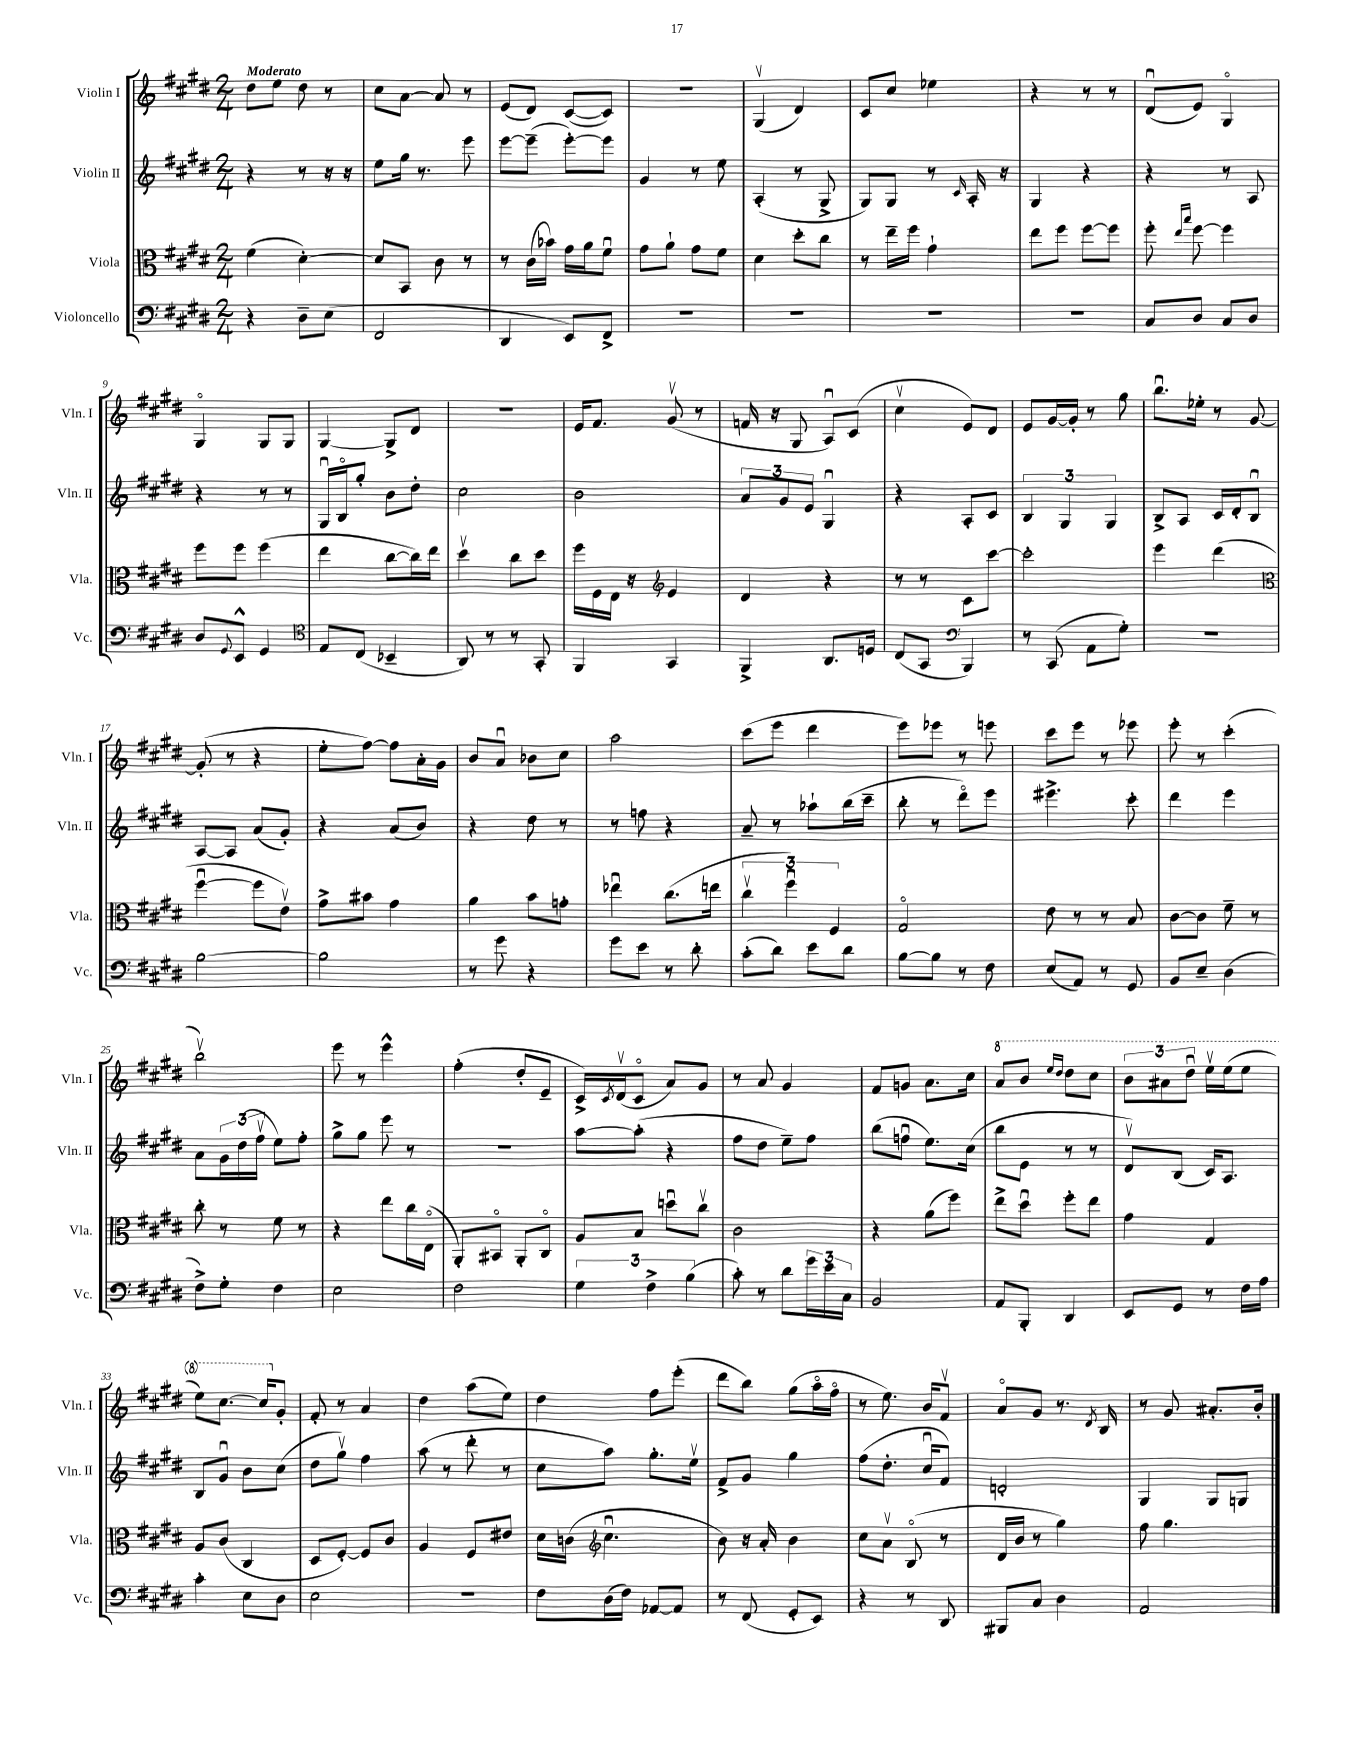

**kern	**kern	**kern	**kern
*staff4	*staff3	*staff2	*staff1
*clefF4	*clefC3	*clefG2	*clefG2
*k[f#c#g#d#]	*k[f#c#g#d#]	*k[f#c#g#d#]	*k[f#c#g#d#]
*M2/4	*M2/4	*M2/4	*M2/4
4r	(4f#	4r	8dd#
.	.	.	8ee
8D#~	[4d#')	8r	8dd#
(8E	.	16r	8r
.	.	16r	.
=	=	=	=
2FF#	8d#]	8ee	8cc#
.	8BB	16gg#	[8a
.	.	8.r	.
.	8c#	.	8a]
.	8r	8eee	8r
=	=	=	=
4DD#	8r	[8eee	(8e
.	(16c#	(8eee~]	8d#)
.	16b-)	.	.
8EE)	16g#	[8eee')	([8c#
.	16a	.	.
8FF#^	8f#u	8eee]	8c#])
=	=	=	=
2r	8g#	4g#	2r
.	8a`	.	.
.	8g#	8r	.
.	8f#	8ee	.
=	=	=	=
2r	4d#	(4A'	(4G#v
.	8dd#'	8r	4d#)
.	8cc#	8G#^	.
=	=	=	=
2r	8r	8G#)	8c#
.	16ee~	8G#	8cc#
.	16ff#	.	.
.	4g#`	8r	4ee-
.	.	16qqc#	.
.	.	16A'	.
.	.	16r	.
=	=	=	=
2r	8ee	4G#	4r
.	8ff#	.	.
.	[8ff#	4r	8r
.	8ff#]	.	8r
=	=	=	=
8C#	8ff#'	4r	(8d#u
.	16qqee	.	.
.	16qqbb	.	.
8D#	[8ff#	.	8e)
8C#	4ff#]	8r	4G#o
8D#	.	8A	.
=	=	=	=
8D#	8ff#	4r	4G#o
8qqGG#	.	.	.
8EE^^	8ff#	.	.
4GG#	(4ff#	8r	8G#
.	.	8r	8G#
=	=	=	=
*clefC4	*	*	*
8E	4ee	16G#u	[4G#
.	.	16Bo	.
(8C#	.	8gg#'	.
4BB-~	[8cc#	8b	8G#^]
.	16cc#])	8dd#'	8d#
.	16ee	.	.
=	=	=	=
8AA)	4dd#v	2cc#	2r
8r	.	.	.
8r	8cc#	.	.
8GG#'	8dd#	.	.
=	=	=	=
4FF#	16ff#	2b	16e
.	16F#	.	8.f#
.	16E	.	.
.	16r	.	.
*	*clefG2	*	*
4GG#	4e	.	(8g#v
.	.	.	8r
=	=	=	=
4FF#^	4d#	12a	16f
.	.	.	16r
.	.	12g#	.
.	.	.	8G#
.	.	12e	.
8.AA	4r	4G#u	8Au)
.	.	.	(8c#
16D	.	.	.
=	=	=	=
(8C#	8r	4r	4cc#v
8GG#	8r	.	.
*clefF4	*	*	*
4BBB)	8c#	8A'	8e)
.	[8ccc#	8c#	8d#
=	=	=	=
8r	2ccc#']	6B	8e
(8CC#	.	.	[16g#
.	.	6G#	.
.	.	.	16g#']
8AA	.	.	8r
.	.	6G#	.
8G#')	.	.	8gg#
=	=	=	=
2r	4eee	8B^	8.bbu
.	.	8A	.
.	.	.	16ee-'
.	(4ddd#	16c#	8r
.	.	16d#'	.
.	.	8Bu	[8g#
=	=	=	=
*	*clefC3	*	*
[2B	[4ff#u	[8A	(8g#']
.	.	8A]	8r
.	8ff#]	(8a	4r
.	8ev)	8g#')	.
=	=	=	=
2B]	8g#^	4r	8ee'
.	8b#	.	[8ff#)
.	4g#	(8a	8ff#]
.	.	8b)	16a'
.	.	.	16g#
=	=	=	=
8r	4a	4r	8b
8g#	.	.	8au
4r	8b	8dd#	8b-
.	8g'	8r	8cc#
=	=	=	=
8g#	4ee-u	8r	2aa
8e	.	8ff	.
8r	(8.cc#	4r	.
8d#'	.	.	.
.	16ee	.	.
=	=	=	=
(8c#'	6cc#v	8a~	(8ccc#
8d#)	.	8r	8eee
.	6ff#u)	.	.
8e	.	8aa-`	4ddd#
.	6F#	.	.
8d#	.	(16bb	.
.	.	16ccc#~	.
=	=	=	=
[8B	2G#o	8bb'	8eee)
8B]	.	8r	8eee-
8r	.	8ddd#o)	8r
8F#	.	8eee	8eee
=	=	=	=
(8E	8e	4.eee#^	8ccc#
8AA)	8r	.	8eee
8r	8r	.	8r
8GG#	8B	8ccc#'	8eee-
=	=	=	=
8BB	[8c#	4ddd#	8eee'
8E~	8c#]	.	8r
(4D#	8f#~	4eee	(4ccc#'
.	8r	.	.
=	=	=	=
8F#^)	8cc#'	8a	2bbv)
8G#'	8r	24g#	.
.	.	(24dd#	.
.	.	24ff#v	.
4F#	8f#	8ee)	.
.	8r	8ff#'	.
=	=	=	=
2E	4r	8gg#^	8eee
.	.	8gg#	8r
.	8ee	8eee	4eee^^
.	16cc#	8r	.
.	(16Eo	.	.
=	=	=	=
2F#	8AA')	2r	(4ff#'
.	8BB#o	.	.
.	8AA'	.	8dd#'
.	8C#o	.	8e~
=	=	=	=
6G#	8A	[8aa	16c#^)
.	.	.	8qc#
.	.	.	(16d#v
.	8B	(8aa']	8c#o
6F#^	.	.	.
.	8ddu	4r	8a)
(6B	.	.	.
.	8cc#v	.	8g#
=	=	=	=
8c#')	2c#	8ff#	8r
8r	.	8dd#	8a
8d#	.	8ee~)	4g#
24g#	.	8ff#	.
24e	.	.	.
24C#	.	.	.
=	=	=	=
2BB	4r	(8bb	8f#
.	.	8ffu	8g
.	(8a	8.ee)	8.a
.	8ff#)	.	.
.	.	(16cc#	16cc#
=	=	=	=
8AA	8ee^	8bb	8aa
8BBB'	8dd#u	8e	8bb
.	.	.	16qqeee
.	.	.	16qqddd#
4DD#	8ff#'	8r	8ddd#
.	8ee	8r	8ccc#
=	=	=	=
8EE	4g#	8d#v)	12bb
.	.	.	12aa#
8GG#	.	(8B	.
.	.	.	12ddd#u
8r	4G#	16c#)	16eeev
.	.	8.A	(16eee
16F#	.	.	8eee
16A	.	.	.
=	=	=	=
4c#'	8A	8B	8eee)
.	(8c#	8g#u	[8.ccc#
8E	4C#	8b	.
.	.	.	16ccc#]
8D#	.	(8cc#	8g#'
=	=	=	=
2E	8D#	8dd#	8f#'
.	[8F#')	8gg#v)	8r
.	8F#]	4ff#	4a
.	8c#	.	.
=	=	=	=
2r	4A	(8aa	4dd#
.	.	8r	.
.	8F#	8ddd#'	(8aa
.	8e#	8r	8ee)
=	=	=	=
8F#	16d#	8cc#	4dd#
.	(16c	.	.
*	*clefG2	*	*
(16D#	4.cc#u	8aa)	.
16F#)	.	.	.
[8AA-	.	8.gg#'	8ff#
8AA-]	.	.	(8eee'
.	.	16eev	.
=	=	=	=
8r	8b)	8f#^	8ddd#
(8FF#	16r	8g#	8bb)
.	16a'	.	.
8GG#'	4b	4gg#	(8gg#
8EE)	.	.	16aao
.	.	.	16ff#o
=	=	=	=
4r	8cc#	(8ff#	8r
.	8av	8.dd#'	8.ee)
8r	(8Bo	.	.
.	.	16cc#u	16b
8DD#	8r	8f#)	8f#v
=	=	=	=
8BBB#	16d#	2d'	8ao
.	16b	.	.
8C#	8r	.	8g#
4D#	4gg#)	.	8.r
.	.	.	8qd#
.	.	.	16B
=	=	=	=
2AA	8ff#	4G#	8r
.	4.gg#	.	8g#
.	.	8G#	8.a#'
.	.	8G	.
.	.	.	16b'
==	==	==	==
*-	*-	*-	*-
